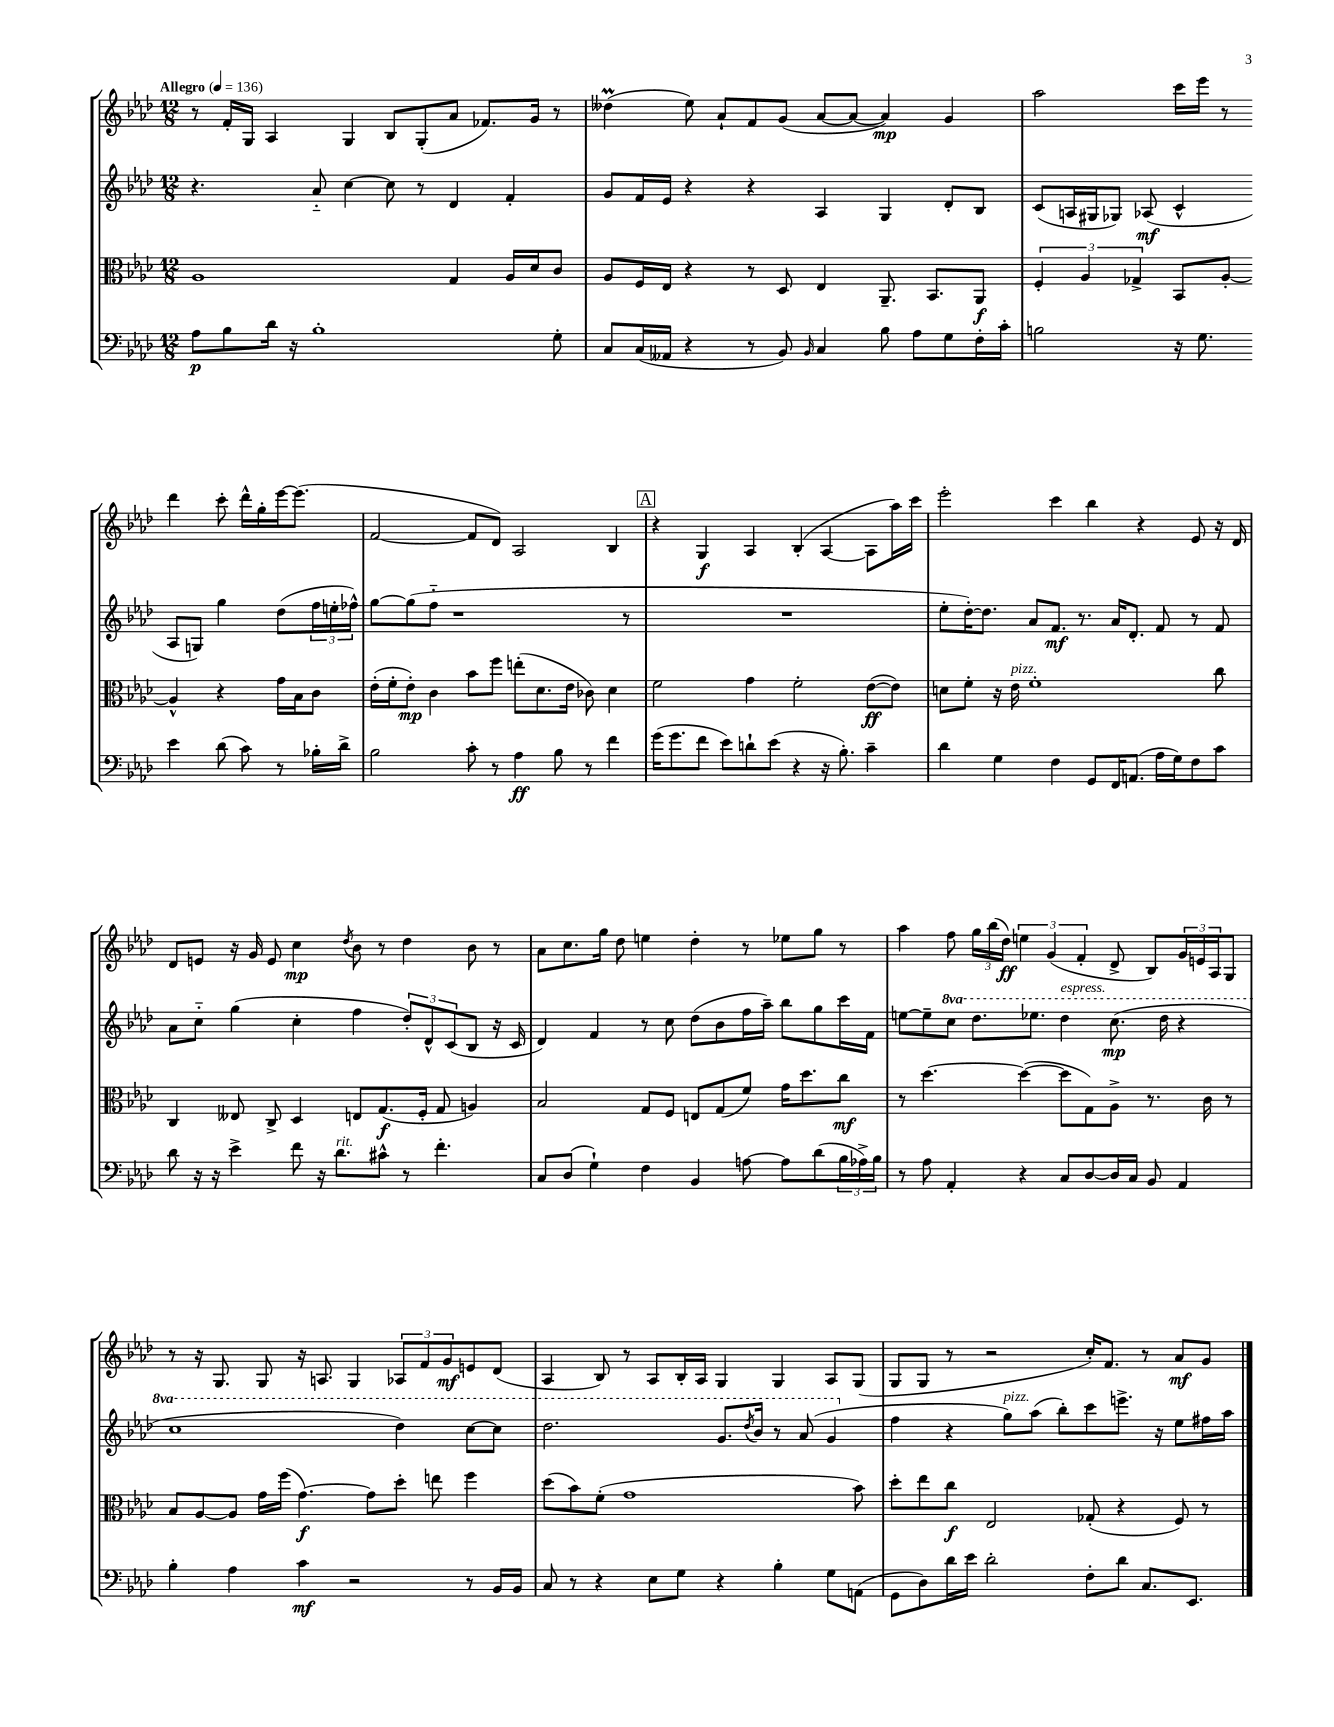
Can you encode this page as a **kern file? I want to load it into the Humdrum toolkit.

**kern	**kern	**kern	**kern
*staff4	*staff3	*staff2	*staff1
*clefF4	*clefC3	*clefG2	*clefG2
*k[b-e-a-d-]	*k[b-e-a-d-]	*k[b-e-a-d-]	*k[b-e-a-d-]
*M12/8	*M12/8	*M12/8	*M12/8
*MM136	*MM136	*MM136	*MM136
8A-	1A-	4.r	8r
8B-	.	.	16f'
.	.	.	16G
16d-	.	.	4A-
16r	.	.	.
1B-'	.	8a-'~	.
.	.	[4cc	4G
.	.	8cc]	8B-
.	.	8r	(8G'
.	4G	4d-	8a-
.	.	.	8.f-)
.	16A-	4f'	.
.	16d-	.	16g
8G'	8c	.	8r
=	=	=	=
8C	8A-	8g	(4dd--
(16C	16F	16f	.
16AA--	16E-	16e-	.
4r	4r	4r	8ee-)
.	.	.	8a-`
8r	8r	4r	8f
8BB-)	8D-	.	(8g
16qqBB-	.	.	.
4C	4E-	4A-	[8a-
.	.	.	8a-_
8B-	8.AA-~	4G	4a-])
8A-	.	.	.
.	8.BB-	.	.
8G	.	8d-'	4g
16F'	8AA-	8B-	.
16c'	.	.	.
=	=	=	=
2B	6F'	(8c	2aa-
.	.	16A	.
.	6A-	.	.
.	.	16G#	.
.	.	8G-)	.
.	6G-^	.	.
.	.	(8A-	.
16r	8BB-	4c^^	16ccc
8.G	.	.	16eee-
.	[8A-'	.	8r
4e-	4A-^^]	8A-	4ddd-
.	.	8G)	.
(8d-	4r	4gg	8ccc'
8c)	.	.	16ddd-^^
.	.	.	16gg'
8r	16g	(8dd-	[16eee-
.	16B-	.	(8.eee-]
16B-'	8c	24ff	.
.	.	24ee'	.
16d-^	.	.	.
.	.	24ff-^^)	.
=	=	=	=
2B-	(16e-'	[8gg	[2f
.	16f'	.	.
.	8e-')	(8gg]	.
.	4c	8ff'~	.
.	.	1r	.
8c'	8b-	.	8f]
8r	8ff	.	8d-)
4A-	(8ee'	.	2A-
.	8.d-	.	.
8B-	.	.	.
.	16e-	.	.
8r	8c-)	.	.
4f	4d-	.	4B-
.	.	8r	.
=	=	=	=
(16g	2f	1.r	4r
8.g	.	.	.
8f	.	.	4G
8e-)	.	.	.
8d`	4g	.	4A-
(8e-	.	.	.
4r	2f'	.	(4B-'
16r	.	.	[4A-
8.B-')	.	.	.
4c~	([8e-	.	8A-]
.	8e-])	.	16aa-)
.	.	.	16ccc
=	=	=	=
4d-	8d	8ee-'	2eee-'
.	8f'	[16dd-')	.
.	.	8.dd-]	.
4G	16r	.	.
.	16e-	.	.
.	1f'	8a-	.
4F	.	8.f	4ccc
.	.	8.r	.
8GG	.	.	4bb-
16FF	.	16a-	.
(8.AA	.	8.d-'	.
.	.	.	4r
16A-	.	8f	.
16G)	.	.	.
8F	.	8r	8e-
8c	8cc	8f	16r
.	.	.	16d-
=	=	=	=
8d-	4C	8a-	8d-
16r	.	8cc'~	8e
16r	.	.	.
4e-^	8E--	(4gg	16r
.	.	.	16g
.	8C^	.	8e
8f	4D-	4cc'	4cc
16r	.	.	.
8.d-	.	.	.
.	.	.	8qdd-
.	8E	4ff	8b-
8c#^^	(8.G	.	8r
8r	.	12dd-')	4dd-
.	16F'	.	.
.	.	12d-^^	.
4.f'	8G	.	.
.	.	(12c	.
.	4A)	8B-	8b-
.	.	16r	8r
.	.	16c	.
=	=	=	=
8C	2B-	4d-)	8a-
(8D-	.	.	8.cc
4G`)	.	4f	.
.	.	.	16gg
.	.	.	8dd-
4F	8G	8r	4ee
.	8F	8cc	.
4BB-	8E	(8dd-	4dd-'
.	(8G	8b-	.
[8A	8f)	16ff	8r
.	.	16aa-~)	.
8A]	16g	8bb-	8ee-
.	8.dd-	.	.
(8d-	.	8gg	8gg
24B-	8cc	16ccc	8r
24A-^)	.	.	.
.	.	16f	.
24B-	.	.	.
=	=	=	=
8r	8r	[8ee	4aa-
8A-	[4.dd-	8ee~]	.
4AA-'	.	8ccc	8ff
.	.	8.ddd-	24gg
.	.	.	(24bb-
.	.	.	24dd-)
4r	(4dd-_	.	6ee
.	.	8.eee-	.
.	.	.	(6g
8C	8dd-]	4ddd-	.
.	.	.	6f'
[8D-	8G)	.	.
16D-]	8A-^	(8.ccc	8d-^
16C	.	.	.
8BB-	8.r	.	8B-)
.	.	16ddd-	.
4AA-	.	4r	24g
.	.	.	24e
.	16c	.	.
.	.	.	24A-
.	8r	.	8G
=	=	=	=
4B-'	8B-	1ccc	8r
.	[8A-	.	16r
.	.	.	8.G
4A-	8A-]	.	.
.	16g	.	8G
.	(16ff	.	.
4c	[4.g)	.	16r
.	.	.	8.A
2r	.	.	4G
.	8g]	.	.
.	8dd-'	4ddd-)	12A-
.	.	.	12f
.	8ee	.	.
.	.	.	12g
8r	4ff	[8ccc	8e
16BB-	.	8ccc]	(8d-
16BB-	.	.	.
=	=	=	=
8C	(8dd-	2.ddd-	4A-
8r	8b-)	.	.
4r	(8f'	.	8B-)
.	1g	.	8r
8E-	.	.	8A-
8G	.	.	16B-'
.	.	.	16A-
4r	.	8.gg	4G
.	.	8qddd-	.
.	.	16bb-	.
4B-'	.	8r	4G
.	.	(8aa-	.
8G	.	4gg	8A-
(8AA	8b-)	.	(8G
=	=	=	=
8GG	8dd-'	4ff	8G
8D-)	8ee-	.	8G
16d-	8cc	4r	8r
16e-	.	.	.
2d-'	2E-	.	2r
.	.	8gg)	.
.	.	(8aa-	.
.	.	8bb-')	.
8F'	(8G-'	8ccc	16cc')
.	.	.	8.f
8d-	4r	8.eee^	.
8.C	.	.	8r
.	.	16r	.
.	8F)	8ee-	8a-
8.EE-	.	.	.
.	8r	16ff#	8g
.	.	16aa-	.
==	==	==	==
*-	*-	*-	*-
